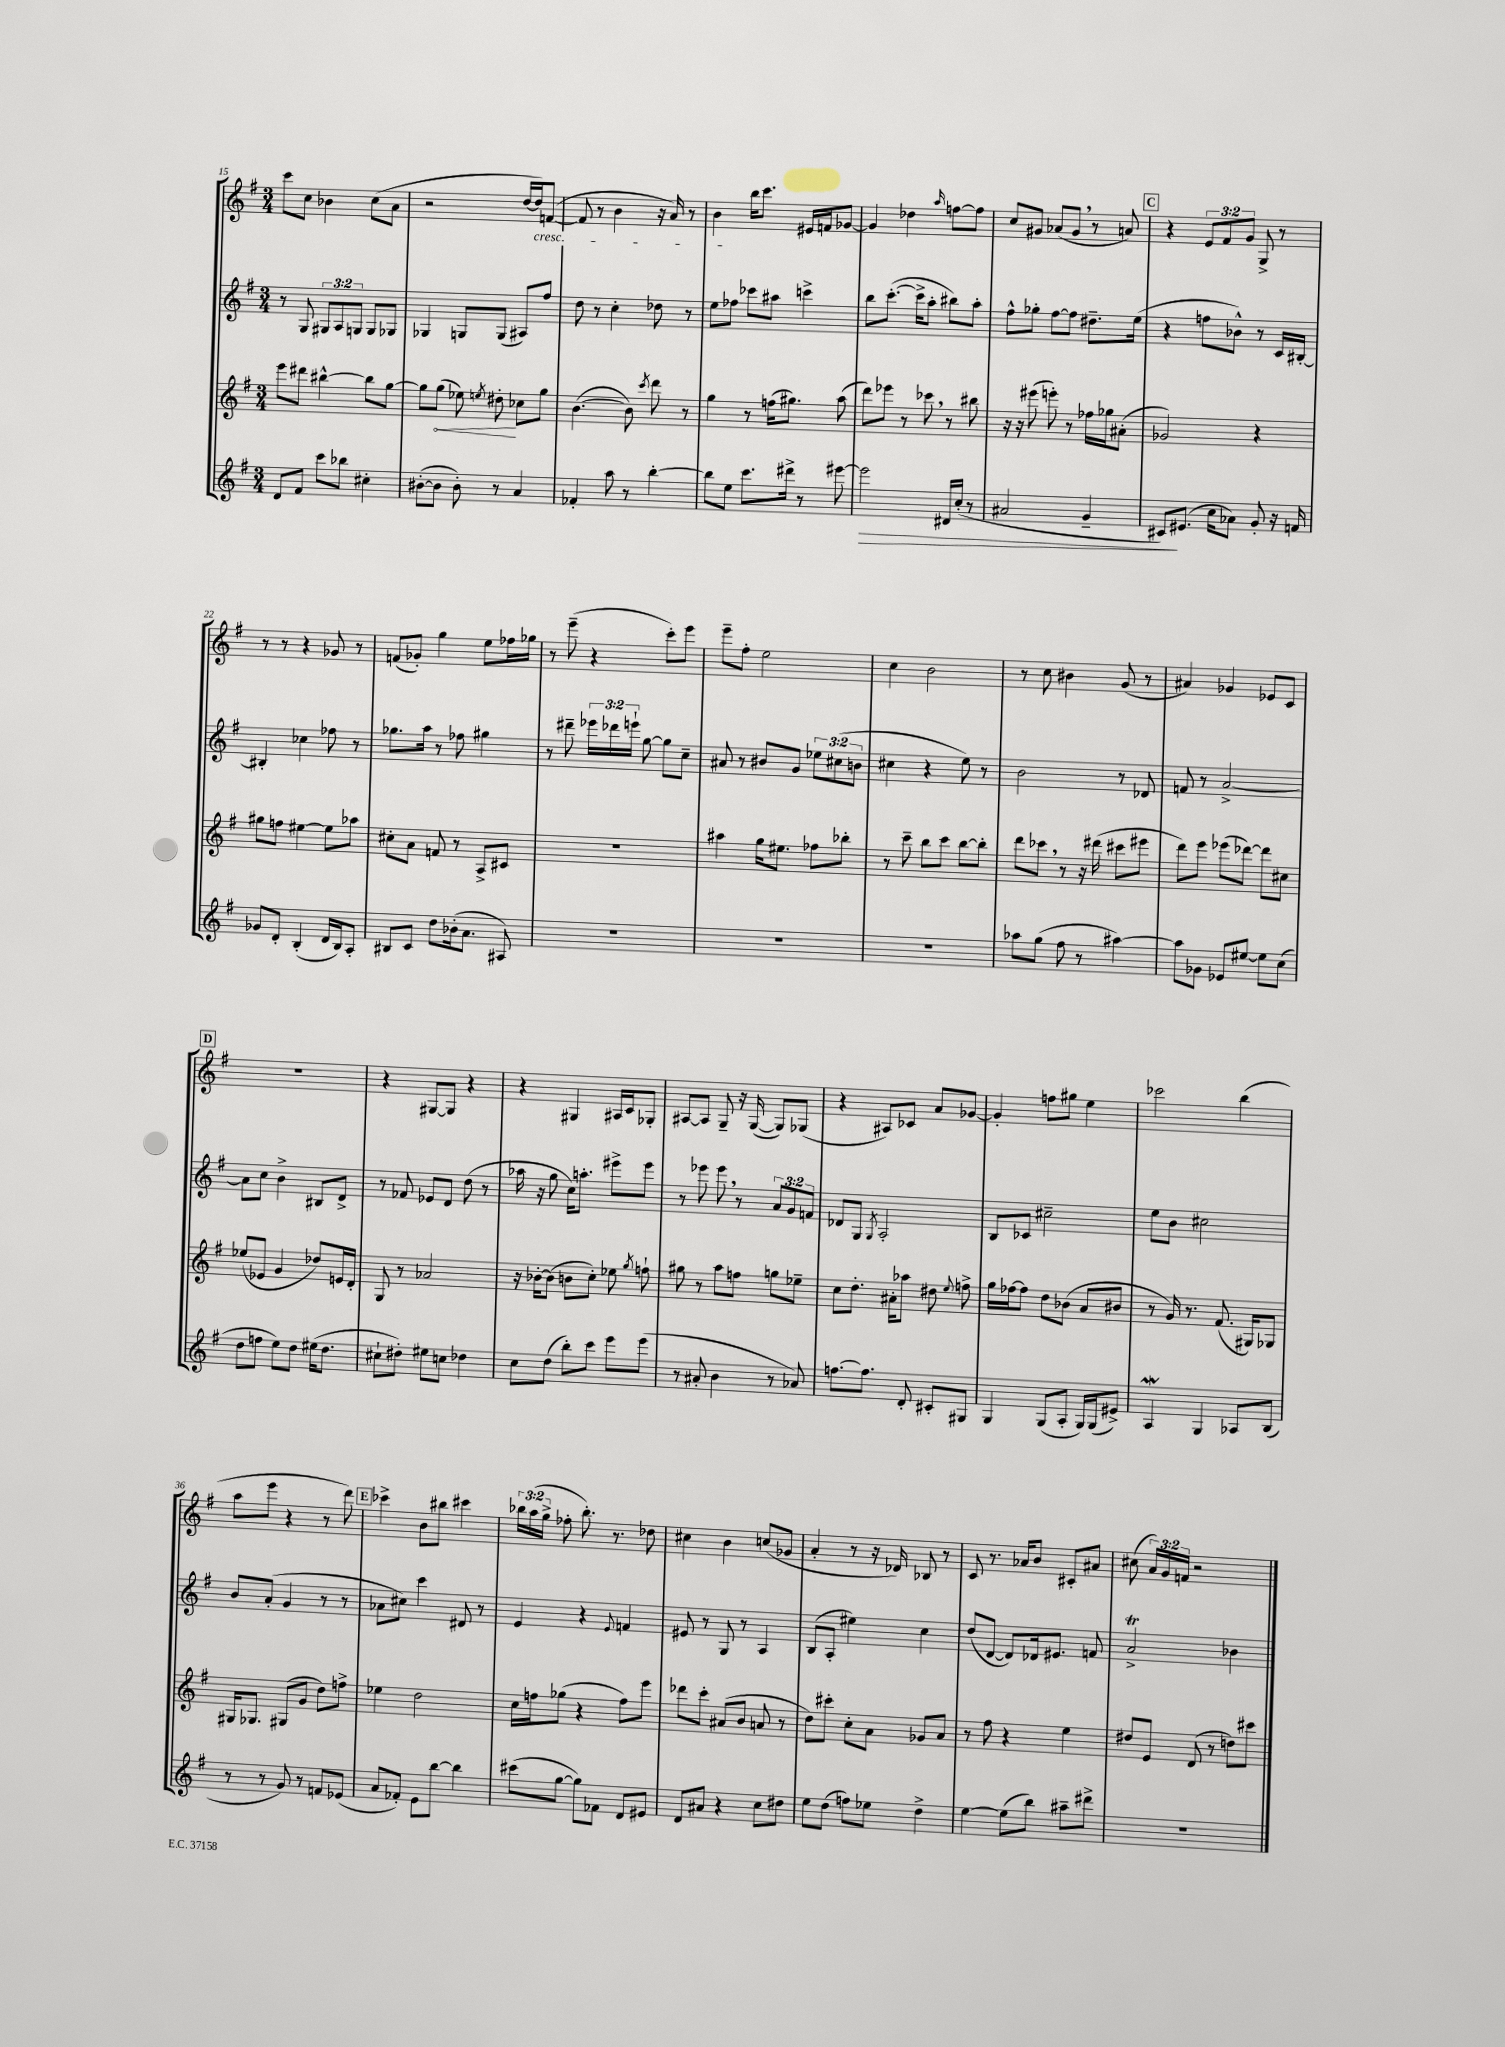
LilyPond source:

<<
\new StaffGroup <<
\new Staff = "s0" {
    \clef treble \key g \major \numericTimeSignature \time 3/4 \override Staff.TupletNumber.text = #tuplet-number::calc-fraction-text
    \autoBeamOff c'''8[ c''8] bes'4 c''8[( a'8] |
    r2 d''16[~ d''16\cresc) f'8]~( |
    f'8 r8 b'4 r16 a'16) r8 |
    b'4\! b''16[ c'''8.] eis'16[ f'16 ges'8]~ |
    ges'4 des''4 \grace { a''16 } f''8[~ f''8] |
    c''8[ gis'8] aes'8[( gis'8] \breathe r8 a'8) |
    \mark \markup { \box "C" } r4 \tuplet 3/2 { e'8[ fis'8 g'8] } g8-> r8 |
    r8 r8 r4 ges'8 r8 |
    f'8[( ges'8]-.) g''4 e''8[ fes''16 ges''16] |
    r8 e'''8--( r4 c'''8[-.) e'''8] |
    e'''8[-- fis''8]-. e''2 |
    c''4 b'2 |
    r8 c''8 bis'4 g'8( r8 |
    ais'4) ges'4 ees'8[ c'8] |
    \mark \markup { \box "D" } R2. |
    r4 gis8[~ gis8] r4 |
    r4 gis4 ais16[ c'16 ges8]-. |
    ais8[~ ais8] g8-- r16 g16~( g8[) ges8]( |
    r4 ais8[) ces'8] a'8[ ges'8]~ |
    ges'4-. f''8[ gis''8] e''4 |
    ces'''2 b''4( |
    a''8[ e'''8] r4 r8 d'''8) |
    \mark \markup { \box "E" } ces'''4-> b'8[ bis''8] cis'''4 |
    \tuplet 3/2 { bes''16[ a''16( g''16]-> } fes''8-. bes''8.-.) r8. des''8 |
    cis''4 b'4 c''8[( ges'8] |
    a'4-. r8 r16 des'16) bes8 r8 |
    c'8 r8. aes'16[ b'8] cis'8[-. ais'8] |
    cis''8( \tuplet 3/2 { a'16[) g'16 f'16] } r2 \bar "|." |
}
\new Staff = "s1" {
    \clef treble \key g \major \numericTimeSignature \time 3/4 \override Staff.TupletNumber.text = #tuplet-number::calc-fraction-text
    \autoBeamOff r8 g8 \tuplet 3/2 { gis8[ a8 g8] } g8[ ges8] |
    ges4 g8[ g8]( ais8[) fis''8] |
    d''8 r8 c''4-. des''8 r8 |
    e''8[ fes''8] ces'''8[ ais''8] c'''4-> |
    b''8[ c'''8.]~-.( c'''16[-> a''8]-. bis''8[) a''8]-. |
    fis''8[-^ ges''8]-. fis''8[~ fis''8] dis''8.[-- e''16]( |
    \mark \markup { \box "C" } r4 f''8[ bes'8]-^) r8 c'16[ bis16]~-. |
    bis4-. ces''4 fes''8 r8 |
    ges''8.[ a''16] r8 fes''8 gis''4 |
    r8 dis'''8-- \tuplet 3/2 { ees'''16[ des'''16 e'''16]-! } g''8~ g''8[ c''8]-- |
    ais'8 r8 bis'8[ g'8] \tuplet 3/2 { ees''8[ cis''8( b'8] } |
    cis''4 r4 e''8) r8 |
    b'2 r8 des'8 |
    f'8 r8 a'2~-> |
    \mark \markup { \box "D" } a'8[ c''8] b'4-> bis8[ d'8]-> |
    r8 fes'8 ees'8[ d'8] d''8( r8 |
    aes''16 r16 g''8 c''16[) a''8.]-. eis'''8[-> eis'''8] |
    r8 ees'''8 ees'''8 \breathe r8 \tuplet 3/2 { a'8[ g'8 f'8] } |
    des'8[ g8] \acciaccatura { g8 } a2-. |
    b8[ ces'8] cis''2-- |
    e''8[ b'8] cis''2 |
    b'8[ a'8]-.( g'4 r8 r8 |
    \mark \markup { \box "E" } aes'8[ cis''8]) c'''4 dis'8 r8 |
    e'4 r4 \appoggiatura { e'8 } f'4 |
    eis'8 r8 g8 r8 a4 |
    b8[( a8]-. eis''4) c''4 |
    d''8[( d'8]~ d'8[) des'16 eis'8.] f'8 |
    a'2->\trill bes'4 \bar "|." |
}
\new Staff = "s2" {
    \clef treble \key g \major \numericTimeSignature \time 3/4
    \autoBeamOff e'''8[ dis'''8] bis''4~-^ bis''8[ g''8]~ |
    g''8[ \once \override Hairpin.circled-tip = ##t g''8]\<( ees''8) \acciaccatura { e''8 } dis''8-.\! ces''8[ g''8] |
    b'4.~( b'8) \acciaccatura { c'''8 } d'''8 r8 |
    g''4 r8 f''16[( gis''8.]) a''8( |
    d'''8[) ees'''8] r8 ces'''8 \breathe r8 bis''8 |
    r16 r16 eis'''8( e'''8-.) r8 fes''16[ ges''16 ais'8]-.( |
    \mark \markup { \box "C" } ges'2) r4 |
    gis''8[ f''8] eis''4~ eis''8[ aes''8] |
    cis''8[-. a'8] f'8 r8 a8[-> cis'8] |
    R2. |
    ais''4 g''16[ eis''8.] fes''8[ bes''8]-. |
    r8 c'''8-- b''8[ c'''8] b''8[~ b''8]-. |
    d'''8[ ces'''8] \breathe r8 r16 dis'''16( cis'''8[ eis'''8] |
    d'''8[) e'''8] ees'''8[( des'''8]~) des'''8[ cis''8] |
    \mark \markup { \box "D" } ees''8[( ees'8] g'4 des''8[) e'16 d'16]-. |
    g8 r8 aes'2 |
    r16 bes'16[~-. bes'8]( b'8[ c''8]-.) ees''8 \acciaccatura { g''8 } f''8-! |
    gis''8 r8 a''8[ f''8] g''8[ ees''8]-- |
    c''8[ d''8.]-. ais'16[-. aes''8] dis''8 \appoggiatura { e''8 } f''8-> |
    g''16[ fes''16~ fes''8] d''8[ bes'8]( a'8[ bis'8] |
    r8 g'16) r8. fis'8.( gis16[) ges8] |
    gis16[ ges8.] gis8[( g'8] d''8[) f''8]-> |
    \mark \markup { \box "E" } ees''4 d''2 |
    c''16[ f''16 ges''8]( r4 f''8[) e'''8] |
    des'''8[ c'''8]-. ais'8[( b'8] a'8 r8 |
    d''8[) cis'''8]-. c''8[-. a'8] ges'8[ a'8] |
    r8 fis''8 r4 e''4 |
    dis''8[ e'8] d'8( r8 d''8[) cis'''8] \bar "|." |
}
\new Staff = "s3" {
    \clef treble \key g \major \numericTimeSignature \time 3/4
    \autoBeamOff d'8[ fis'8] c'''8[ bes''8] cis''4-. |
    bis'8[~-.( bis'8] bis'8-.) r8 a'4 |
    fes'4-. a''8 r8 b''4~-. |
    b''8[ e''8] c'''8.[ dis'''16]-> r8 eis'''8~ |
    eis'''2\> dis'16[ c''16]-.( r8 |
    ais'2 g'4-- |
    \mark \markup { \box "C" } cis'8[\!) eis'8.]( c''16[ aes'8]) g'8-. r16 f'16 |
    ges'8[ d'8]-. b4-.( d'16[ b16) a8]-. |
    bis8[ c'8] d''8[ bes'16-.( a'8.] ais8) |
    R2. |
    R2. |
    R2. |
    aes''8[ g''8]( fis''8 r8 ais''4~) |
    ais''8[ ges'8] ees'8[ eis''8]~ eis''8[ c''8]( |
    \mark \markup { \box "D" } d''8[ f''8] e''8[) d''8] eis''16[( d''8.] |
    cis''8[-! dis''8]-.) eis''8[ c''8] des''4 |
    c''8[ d''8]( b''8[-.) c'''8] e'''8[ e'''8]( |
    r8 ais'8-. b'4 r8 aes'8) |
    f''8.[~ f''8.] d'8-. cis'8[-. gis8] |
    g4 g8[( a8]-. g16[) g16( eis'8]->) |
    a4\mordent g4 aes8[ b8]( |
    r8 r8 g'8) r8 f'8[ ees'8]( |
    \mark \markup { \box "E" } a'8[ fes'8]-.) e'8[ b''8]~ b''4 |
    cis'''8[( g''8]~ g''8[) fes'8] d'8[ eis'8] |
    d'8[ ais'8] r4 c''8[ dis''8] |
    e''8[ d''8]( f''8[) ees''8] d''4-> |
    e''4~ e''8[( b''8]) ais''8[-- dis'''8]-> |
    R2. \bar "|." |
}
>>
>>
\layout { \context { \Score currentBarNumber = #15 } }
